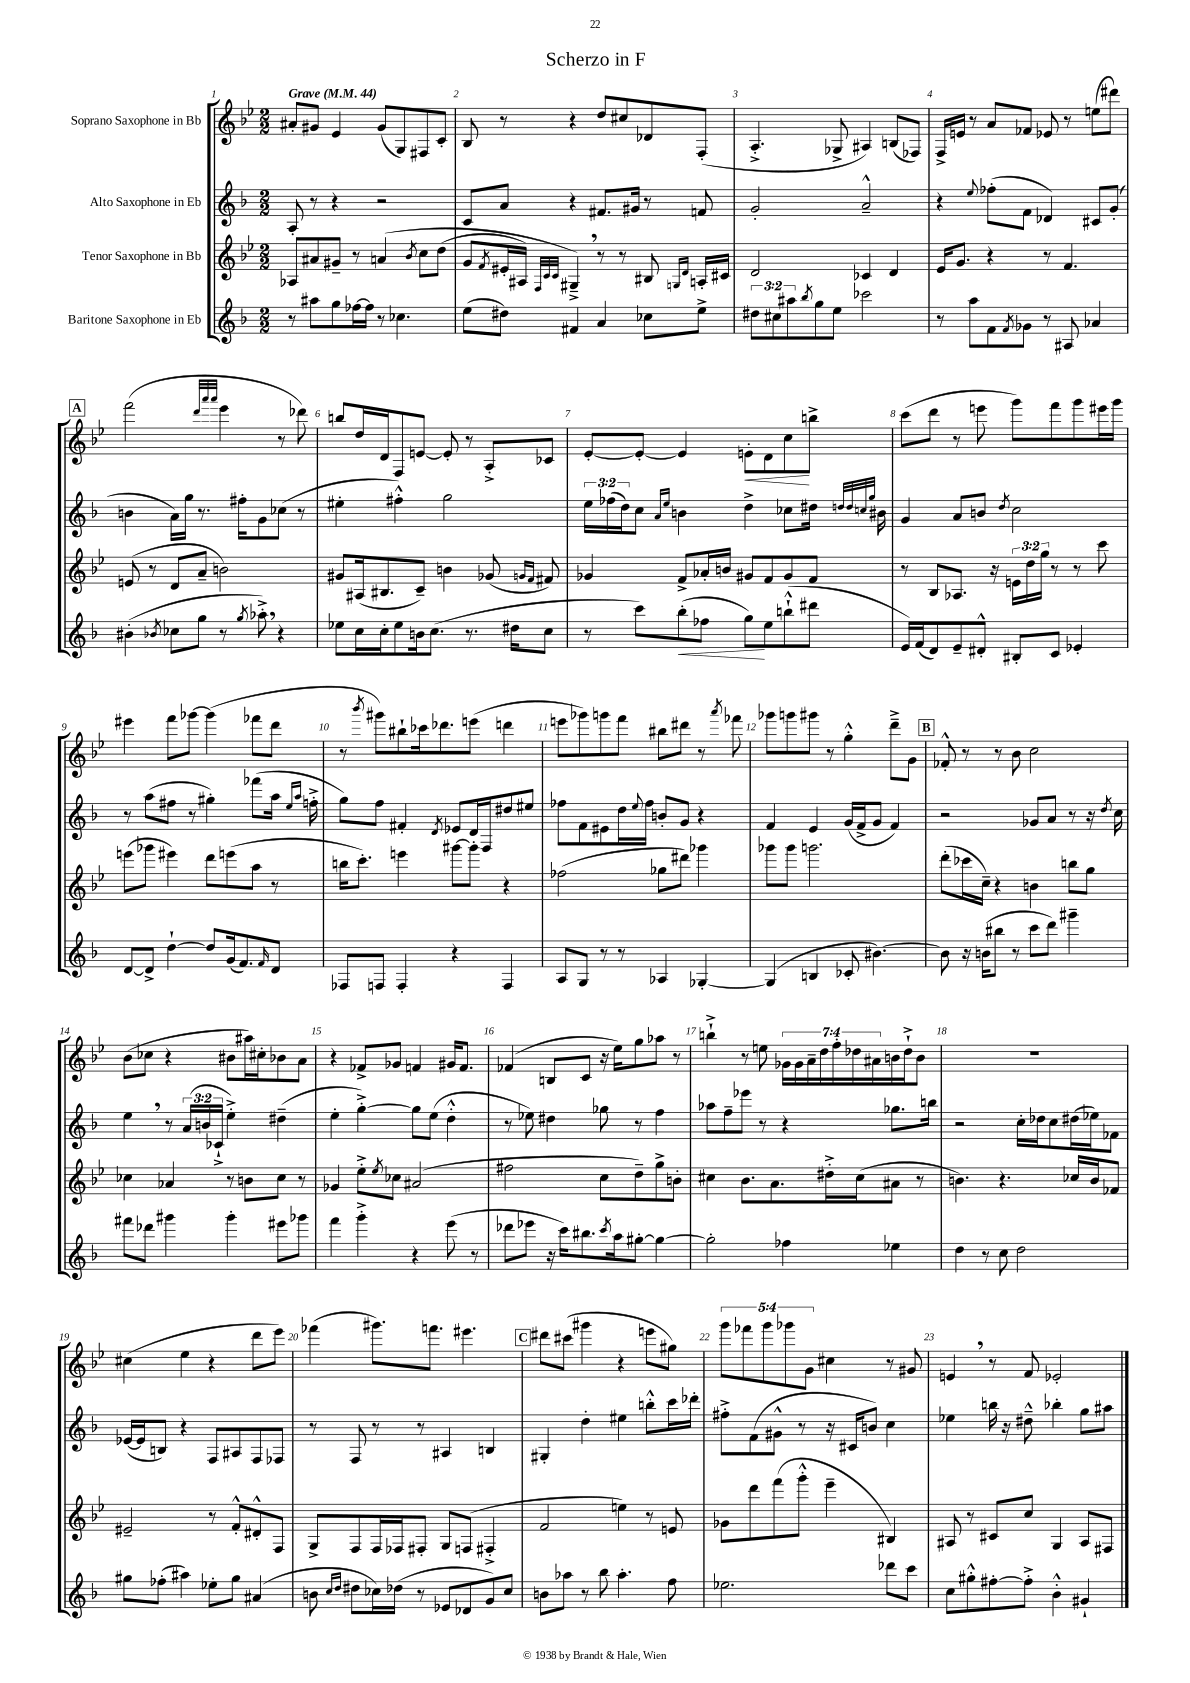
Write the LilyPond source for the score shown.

\header { title = "Scherzo in F" }
<<
\new StaffGroup <<
\new Staff = "s0" \with { instrumentName = "Soprano Saxophone in Bb" } {
    \clef treble \key bes \major \numericTimeSignature \time 2/2 \override Staff.TupletNumber.text = #tuplet-number::calc-fraction-text \tempo "Grave" 4 = 44
    ais'8-. gis'8 ees'4 gis'8( g8) fis8 c'8-. |
    bes8 r8 r4 d''8 cis''8 des'8 f8-.( |
    a4.-.-> ges8-> ais4) b8( fes8) |
    f16-> e'16 r8 a'8 fes'8 ees'8 r8 e''8( dis'''8) |
    \mark \markup { \box "A" } f'''2( \grace { d'''32 a'''32 a'''32 } ees'''4 r8 des'''8) |
    b''8 d''16 d'16 f8 e'8~ e'8-. r8 a8-.-> ces'8 |
    ees'8~-. ees'8~-. ees'4 e'8-.\< d'8 c''8\! b''8-> |
    c'''8( d'''8 r8 e'''8 g'''8) f'''8 g'''8 eis'''16 g'''16 |
    eis'''4 f'''8 ges'''8~ ges'''4( fes'''8 d'''8 |
    r8 \acciaccatura { bes'''8 } gis'''8) bis''8-! ces'''16 des'''8. e'''8( d'''4 |
    e'''8 ges'''8) g'''8 f'''8 bis''8 dis'''8 r8 \acciaccatura { a'''8 } fes'''8 |
    ges'''8 g'''8 gis'''8 r8 g''4-.-^ d'''8---> g'8 |
    \mark \markup { \box "B" } fes'8-.-^ r8 r8 bes'8 c''2 |
    bes'8( ces''8 r4 bis'8 ais''16) cis''16-. bes'8 a'8 |
    r4 fes'8-> ges'8 f'4 gis'16 f'8. |
    fes'4( b8 c'8 r16 ees''16) g''8 aes''8 r8 |
    b''4-!-> r8 e''8 \tuplet 7/4 { ges'16 ges'16 a'16-- d''16 f''16-. des''16 ais'16 } b'16 des''16-!-> b'8 |
    R1 |
    cis''4( ees''4 r4 d'''8 ees'''8) |
    fes'''4( gis'''8.) f'''8. eis'''4. |
    \mark \markup { \box "C" } dis'''8 cis'''8( gis'''4 r4 e'''8 gis''8) |
    \tuplet 5/4 { g'''8 fes'''8 g'''8 ges'''8 g'8 } cis''4 r8 gis'8 |
    e'4 \breathe r8 f'8 ees'2-. \bar "|." |
}
\new Staff = "s1" \with { instrumentName = "Alto Saxophone in Eb" } {
    \clef treble \key f \major \numericTimeSignature \time 2/2 \override Staff.TupletNumber.text = #tuplet-number::calc-fraction-text
    a8-. r8 r4 r2 |
    c'8 a'8 r4 fis'8. gis'16 r8 f'8 |
    g'2-. a'2---^ |
    r4 \appoggiatura { e''8 } fes''8-.( f'8 des'4) cis'8 g'8-.( |
    \mark \markup { \box "A" } b'4 a'16) g''16 r8. fis''16-. g'8 ces''8( r8 |
    eis''4-. fis''4-.-^) g''2 |
    \tuplet 3/2 { e''16 fes''16( d''16) } c''8 \grace { a'16 e''16 } b'4 d''4-> ces''8 dis''16 \grace { d''32 d''32 c''32 g''32 } bis'16 |
    g'4 a'8 b'8 \acciaccatura { d''8 } c''2 |
    r8 a''8( fis''8 r8 gis''4-.) fes'''8( a''16 \grace { e''16 a''16 } f''16-.-> |
    g''8) f''8 fis'4-. \acciaccatura { d'8 } ees'8 d'16 f16 dis''8 eis''8 |
    fes''8 f'8 eis'8 d''16 \appoggiatura { e''8 } fes''16 b'8-. g'8 r4 |
    f'4 e'4 g'16( f'16-> g'8 f'4) |
    \mark \markup { \box "B" } r2 ges'8 a'8 r8 r16 \acciaccatura { d''8 } c''16 |
    e''4 \breathe r8 \tuplet 3/2 { a'16( b'16 ces'16-!-> } e''4-.->) dis''4--( |
    e''4-. g''4~-.->) g''8 e''8( d''4-.-^ |
    r8 ees''8) dis''4 ges''8 r8 f''4 |
    aes''8 f''8-- ees'''8 r8 r4 ges''8. b''16 |
    r2 c''16-. des''16 c''8 dis''16( ees''16) fes'8 |
    ees'16~( ees'16 b8) r4 f8 ais8 f8 fes8 |
    r8 f8 r8 r8 ais4 b4 |
    \mark \markup { \box "C" } gis4-. d''4-. eis''4 b''8-.-^ c'''16 des'''16-. |
    fis''8-.-> f'8( gis'8-^ r8 r16 cis'16 b'8) c''4 |
    ees''4 b''16 r16 dis''8---^ bes''4-. g''8 ais''8 \bar "|." |
}
\new Staff = "s2" \with { instrumentName = "Tenor Saxophone in Bb" } {
    \clef treble \key bes \major \numericTimeSignature \time 2/2 \override Staff.TupletNumber.text = #tuplet-number::calc-fraction-text
    aes8 ais'8 gis'8-- r8 a'4\( \acciaccatura { bes'8 } c''8 d''8( |
    g'8 \acciaccatura { f'8 } eis'16-. ais16) \grace { f32 c'32 c'32 } gis4--->\) \breathe r8 r8 bis8 \grace { g16 d'16 } a16-. cis'16 |
    d'2 ces'4 d'4 |
    ees'16 g'8. r4 r8 f'4. |
    \mark \markup { \box "A" } e'8( r8 d'8 a'8-- b'2) |
    gis'8 ais16( bis8. c'8--) b'4 ges'8( \grace { g'16 f'16 } fis'8) |
    ges'4 f'8-> aes'16-. b'16 gis'8 f'8 gis'8 f'8 |
    r8 bes8 aes8. r16 \tuplet 3/2 { e'16 d''16 g''16 } r8 r8 c'''8 |
    e'''8( ges'''8 eis'''4) d'''8 e'''8( a''8 r8 |
    b''16 c'''8.-.) e'''4 gis'''8~ gis'''8-. r4 |
    fes''2( ges''8 dis'''8) ges'''4 |
    ges'''8 ges'''8 g'''2. |
    \mark \markup { \box "B" } d'''8-.( ces'''16 c''16--) r4 b'4 b''8 g''8 |
    ces''4 aes'4 r8 b'8 ces''8 r8 |
    ges'4 ees''8-.-> \acciaccatura { ees''8 } ces''8 ais'2( |
    fis''2 c''8 d''8--) g''8-> b'8-. |
    cis''4 bes'8. a'8. dis''16-.-> cis''16( ais'8 r8 |
    b'4.) r4. ces''16 b'16 fes'8 |
    eis'2-- r8 f'8-.-^ dis'8-.-^ f8 |
    g8-> f8 f16 fes16 fis8-. g8 f8( fis4-.-> |
    \mark \markup { \box "C" } f'2 e''4) r8 e'8 |
    ges'8 d'''8 f'''8( g'''8-.-^ ees'''4-- bis4) |
    ais8 r8 cis'8 c''8 g4 ais8 fis8 \bar "|." |
}
\new Staff = "s3" \with { instrumentName = "Baritone Saxophone in Eb" } {
    \clef treble \key f \major \numericTimeSignature \time 2/2 \override Staff.TupletNumber.text = #tuplet-number::calc-fraction-text
    r8 ais''8 g''8 fes''16~ fes''16 r8 ces''4. |
    e''8( dis''8) fis'4 a'4 ces''8 e''8-> |
    \tuplet 3/2 { dis''8 cis''8 ais''8 } \acciaccatura { bes''8 } g''8 e''8 ces'''2 |
    r8 a''8 f'8 \acciaccatura { f'8 } ges'8 r8 ais8 aes'4 |
    \mark \markup { \box "A" } bis'4-.( \acciaccatura { bes'8 } ces''8 g''8 r8 \acciaccatura { g''8 } aes''8-.->) \breathe r4 |
    ees''8 c''16 c''16-. ees''8 b'16 c''8.( r8. dis''16 c''8 |
    r8 c'''8) bes''8-.\<( fes''8 g''8\!) e''8 b''8-!-^( dis'''8 |
    e'16) f'16( d'8) e'8-- dis'8-.-^ bis8-. c'8 ees'4-. |
    d'8~ d'8-> d''4~-! d''8 g'16( f'8.) \grace { f'16 } d'8 |
    fes8 f8 f4-. r4 f4 |
    a8 g8 r8 r8 aes4 ges4~-. |
    ges4( b4 ces'8-. bis'4.~) |
    \mark \markup { \box "B" } bis'8 r16 b'16( bis''8 r8 c'''8 d'''8) gis'''4-- |
    fis'''8 des'''8 gis'''4 gis'''4-. eis'''8 ges'''8 |
    f'''4 g'''4-.-> r4 e'''8( r8 |
    des'''8 ees'''8 r16 c'''16) bis''8. \acciaccatura { c'''8 } a''16 gis''8~-. gis''4~ |
    gis''2-. fes''4 ees''4 |
    d''4 r8 c''8 d''2 |
    gis''8 fes''8-.( ais''4) ees''8-. gis''8 ais'4( |
    b'8 \grace { c''16 d''16 } dis''8 ces''16) des''16( r8 ees'8 des'8 g'8) ces''8 |
    \mark \markup { \box "C" } b'8 aes''8 r8 bes''8 aes''4.-. f''8 |
    ees''2. des'''8 c'''8 |
    c''8 gis''8-.-^ fis''8~-. fis''8-.-> bes'4-.-^ gis'4-! \bar "|." |
}
>>
>>
\layout { \context { \Score \override BarNumber.break-visibility = ##(#f #t #t) barNumberVisibility = #all-bar-numbers-visible } }
